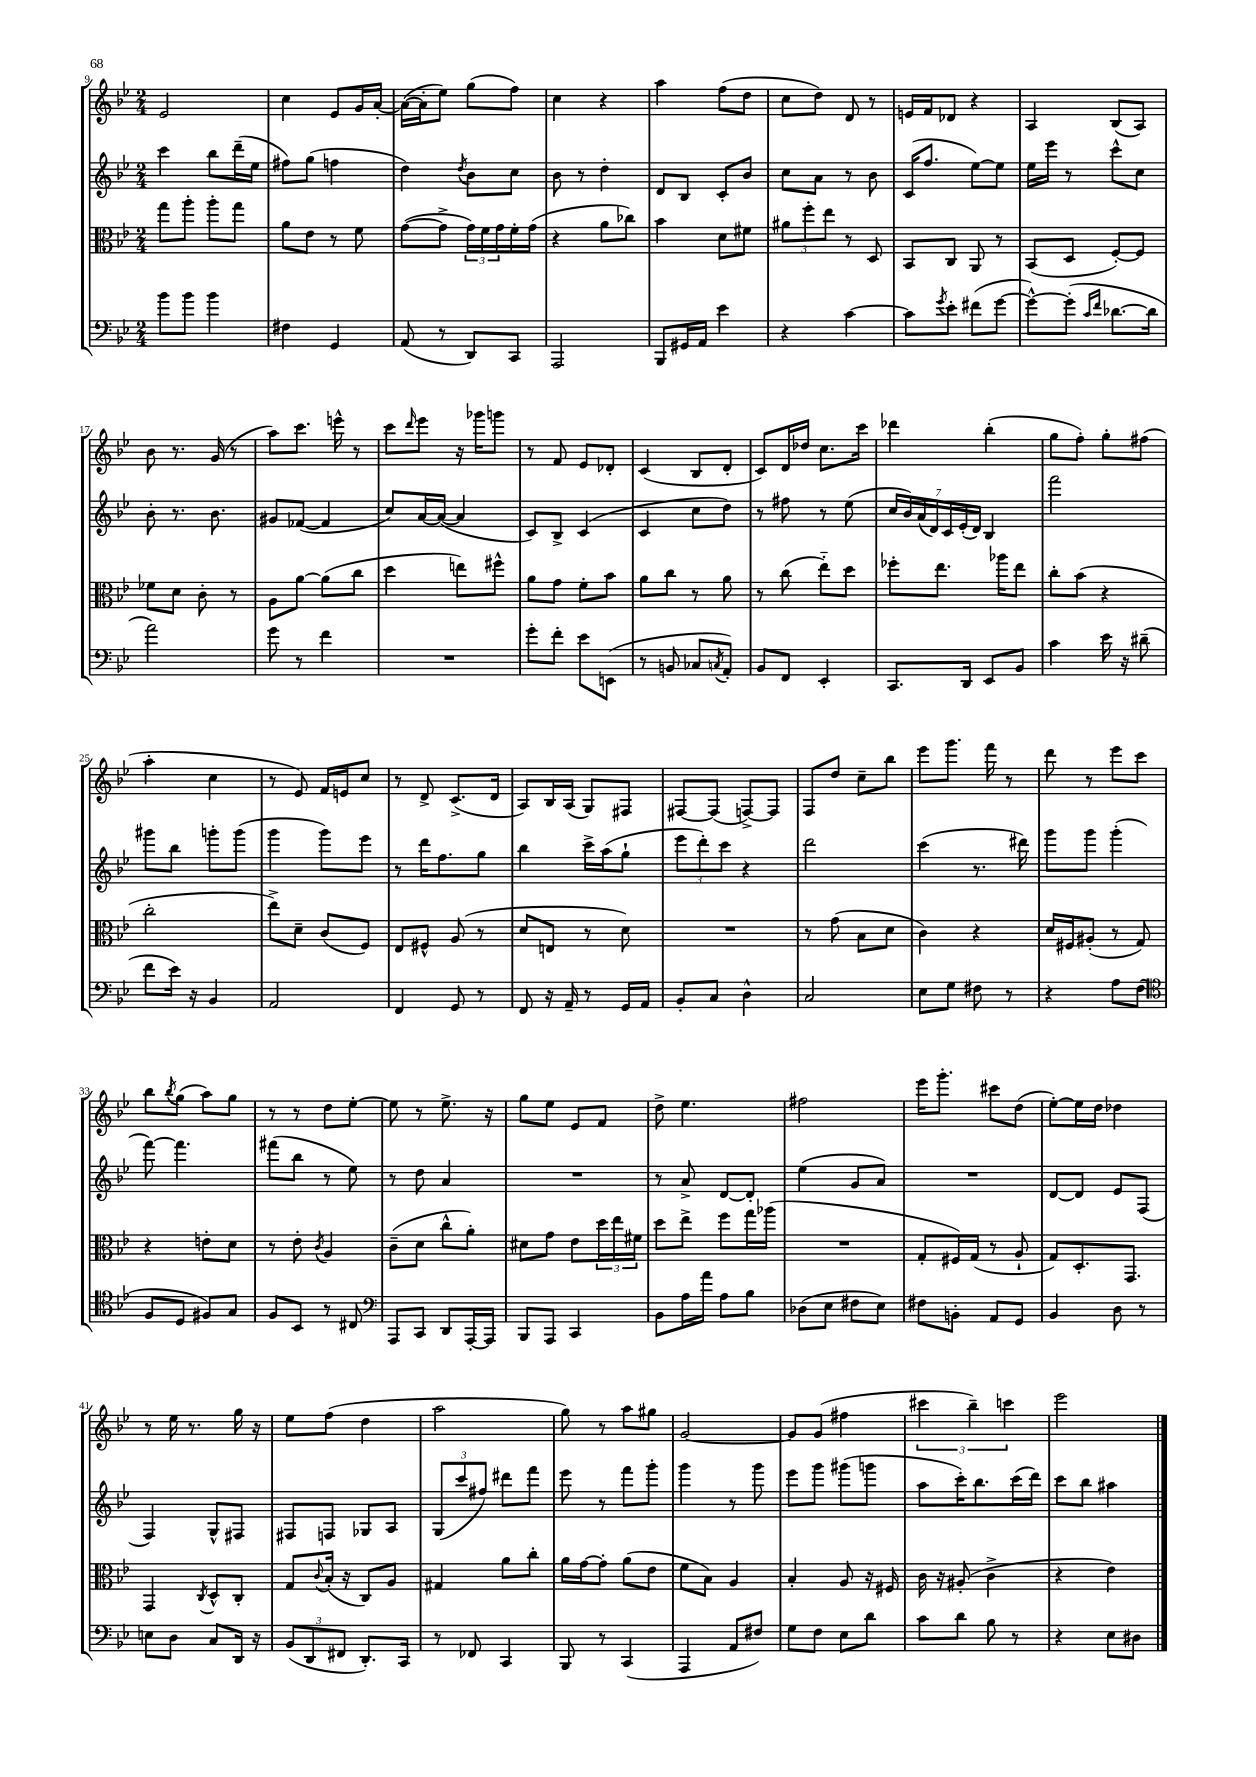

**kern	**kern	**kern	**kern
*staff4	*staff3	*staff2	*staff1
*clefF4	*clefC3	*clefG2	*clefG2
*k[b-e-]	*k[b-e-]	*k[b-e-]	*k[b-e-]
*M2/4	*M2/4	*M2/4	*M2/4
8b-	8gg	4ccc	2e-
8b-	8aa'	.	.
4b-	8aa'	8bb-	.
.	8gg	(16ddd~	.
.	.	16ee-	.
=	=	=	=
4F#	8a	8ff#)	4cc
.	8e-	(8gg	.
4GG	8r	4ff	8e-
.	8f	.	16g
.	.	.	[16a'
=	=	=	=
(8AA	([8g	4dd)	(16a_
.	.	.	16a']
8r	8g^]	.	8ee-)
.	.	8qdd	.
8DD)	24g)	8b-	(8gg
.	24f	.	.
.	24g	.	.
8CC	16f'	8cc	8ff)
.	(16g	.	.
=	=	=	=
2AAA	4r	8b-	4cc
.	.	8r	.
.	8a	4dd'	4r
.	8cc-)	.	.
=	=	=	=
8BBB-	4b-	8d	4aa
16GG#	.	8B-	.
16AA	.	.	.
4e-	8d	8c'	(8ff
.	8f#	8b-	8dd
=	=	=	=
4r	12a#	8cc	8cc
.	12ff'	.	.
.	.	8a	8dd)
.	12ee-	.	.
[4c	8r	8r	8d
.	8D	8b-	8r
=	=	=	=
8c]	8BB-	(16c	16e
.	.	8.ff	16f
8qg	.	.	.
8e-'	8C	.	8d-
(8f#	8AA	[8ee-)	4r
[8g	8r	8ee-]	.
=	=	=	=
8g^^_)	(8BB-	16ee-	4A
.	.	16eee-	.
(8g']	8D	8r	.
16qqc	.	.	.
16qqf	.	.	.
[8.d-	[8F')	8ccc^^	(8B-
.	8F]	8cc	8A)
16d-]	.	.	.
=	=	=	=
2a)	8f-	8b-'	8b-
.	8d	8.r	8.r
.	8c'	.	.
.	.	8.b-	(16g
.	8r	.	8r
=	=	=	=
8g	8A	8g#	8aa)
8r	[8a	([8f-	8.ccc
4f	(8a]	4f-]	.
.	.	.	16eee^^
.	8cc	.	8r
=	=	=	=
2r	4dd	8cc)	8ccc
.	.	.	16qqddd
.	.	[16a	8eee-
.	.	(16a_	.
.	8ee)	4a]	16r
.	.	.	16ggg-
.	8ff#^^	.	8ggg
=	=	=	=
8g'	8a	8c)	8r
8f'	8g	8B-^	8f
8e-	8f'	(4c	8e-
(8EE	8b-	.	8d-'
=	=	=	=
8r	8a	4c	(4c
8BB	8cc	.	.
8C-	8r	8cc	8B-
8qC	.	.	.
8AA')	8a	8dd)	8d'
=	=	=	=
8BB-	8r	8r	8c)
8FF	(8cc	8ff#	16d
.	.	.	16dd-
4EE-'	8ee-'~)	8r	8.cc
.	8dd	(8ee-	.
.	.	.	16ccc
=	=	=	=
8.CC	8ff-'	28cc	4ddd-
.	.	28b-)	.
.	.	(28a	.
.	.	28d)	.
.	8.ee-	.	.
.	.	28c	.
.	.	(28e-'	.
16DD	.	.	.
.	.	28d)	.
8EE-	.	4B-	(4bb-'
.	16aa-	.	.
8BB-	8ee-	.	.
=	=	=	=
4c	8cc'	2fff	8gg
.	(8b-	.	8ff')
16e-	4r	.	8gg'
16r	.	.	.
(8d#~	.	.	(8ff#
=	=	=	=
8f	2cc'	8ggg#	4aa'
16e-)	.	8bb-	.
16r	.	.	.
4BB-	.	8ggg'	4cc
.	.	(8ggg	.
=	=	=	=
2AA	8ee-^)	4ggg	8r
.	8d~	.	8e-)
.	(8c	8ggg)	16f
.	.	.	16e
.	8F)	8eee-	8cc
=	=	=	=
4FF	8E-	8r	8r
.	8F#^^	16ddd	8d^
.	.	8.ff	.
8GG	(8A	.	(8.c^
8r	8r	8gg	.
.	.	.	16d
=	=	=	=
8FF	8d	4bb-	8A)
16r	8E	.	16B-
16AA~	.	.	(16A
8r	8r	16ccc^	8G)
.	.	(16aa	.
16GG	8d)	8gg`	8F#
16AA	.	.	.
=	=	=	=
8BB-'	2r	12eee-	[8F#
.	.	12ddd')	.
8C	.	.	(8F#]
.	.	12ccc	.
4D^^	.	4r	[8F^)
.	.	.	8F]
=	=	=	=
2C	8r	2ddd	8F
.	(8g	.	8dd
.	8B-	.	8cc~
.	8d	.	8bb-
=	=	=	=
8E-	4c)	(4ccc	8eee-
8G	.	.	8.ggg
8F#	4r	8.r	.
.	.	.	16fff
8r	.	.	8r
.	.	16ddd#)	.
=	=	=	=
4r	16d	8ggg	8ddd
.	16F#	.	.
.	(8A#'	8ggg	8r
8A	8r	(4ggg'	8eee-
(8F	8G)	.	8ccc
=	=	=	=
*clefC4	*	*	*
8F	4r	[8fff)	8bb-
.	.	.	8qbb-
8D	.	4.fff]	(8gg
8F#)	8e'	.	8aa)
8G	8d	.	8gg
=	=	=	=
8F	8r	(8fff#	8r
8BB-	8e-'	8bb-	8r
.	8qc	.	.
8r	4A	8r	8dd
8C#	.	8ee-)	[8ee-'
=	=	=	=
*clefF4	*	*	*
8AAA	(8c~	8r	8ee-]
8CC	8d	8dd	8r
8DD	8cc^^	4a	8.ee-^
[16AAA'	8a')	.	.
16AAA]	.	.	16r
=	=	=	=
8BBB-	8d#	2r	8gg
8AAA	8g	.	8ee-
4CC	8e-	.	8e-
.	24dd	.	8f
.	24ee-	.	.
.	24f#	.	.
=	=	=	=
8BB-	8dd	8r	8dd^
16A	8ee-^	8a^	4.ee-
16a	.	.	.
8A	8ff	[8d	.
8B-	16gg	8d']	.
.	(16aa-	.	.
=	=	=	=
(8D-	2r	(4ee-	2ff#
8E-	.	.	.
8F#	.	8g	.
8E-)	.	8a)	.
=	=	=	=
8F#	8G'	2r	16eee-
.	.	.	8.ggg'
8BB'	16F#)	.	.
.	(16G	.	.
8AA	8r	.	8ccc#
8GG	8A`	.	(8dd
=	=	=	=
4BB-	8G)	[8d	[8ee-')
.	8.D'	8d]	16ee-]
.	.	.	16dd
8D	.	8e-	4dd-
.	8.GG	.	.
8r	.	(8F	.
=	=	=	=
8E	4GG	4F)	8r
8D	.	.	16ee-
.	.	.	8.r
.	8qC	.	.
8C	8D^^	8G^^	.
16DD	8C'	8F#	16gg
16r	.	.	16r
=	=	=	=
(12BB-	8G	8F#	8ee-
12DD	.	.	.
.	8qqc	.	.
.	(16B-'	8F	(8ff
12FF#	.	.	.
.	16r	.	.
8.DD')	8C)	8G-	4dd
.	8A	8A	.
16CC	.	.	.
=	=	=	=
8r	4G#	(12G	2aa
.	.	12ccc	.
8FF-	.	.	.
.	.	12ff#)	.
4CC	8a	8ddd#	.
.	8cc'	8fff	.
=	=	=	=
8BBB-	16a	8eee-	8gg)
.	[16g	.	.
8r	8g']	8r	8r
(4CC	(8a	8fff	8aa
.	8e-	8ggg'	8gg#
=	=	=	=
4AAA	8f	4ggg	[2g
.	8B-)	.	.
8AA	4A	8r	.
8F#)	.	8ggg	.
=	=	=	=
8G	4B-'	8eee-	8g]
8F	.	8ggg	(8g
8E-	8A	(8ggg#	4ff#
8d	16r	8ggg	.
.	16F#	.	.
=	=	=	=
8c	16c	8aa	6ccc#
.	16r	.	.
8d	(8A#'	16ccc')	.
.	.	.	6bb-~)
.	.	8.bb-	.
8B-	4c^	.	.
.	.	.	6ccc
8r	.	(16ccc	.
.	.	16ddd)	.
=	=	=	=
4r	4r	8ccc	2eee-
.	.	8bb-	.
8E-	4e-)	4aa#	.
8D#	.	.	.
==	==	==	==
*-	*-	*-	*-
